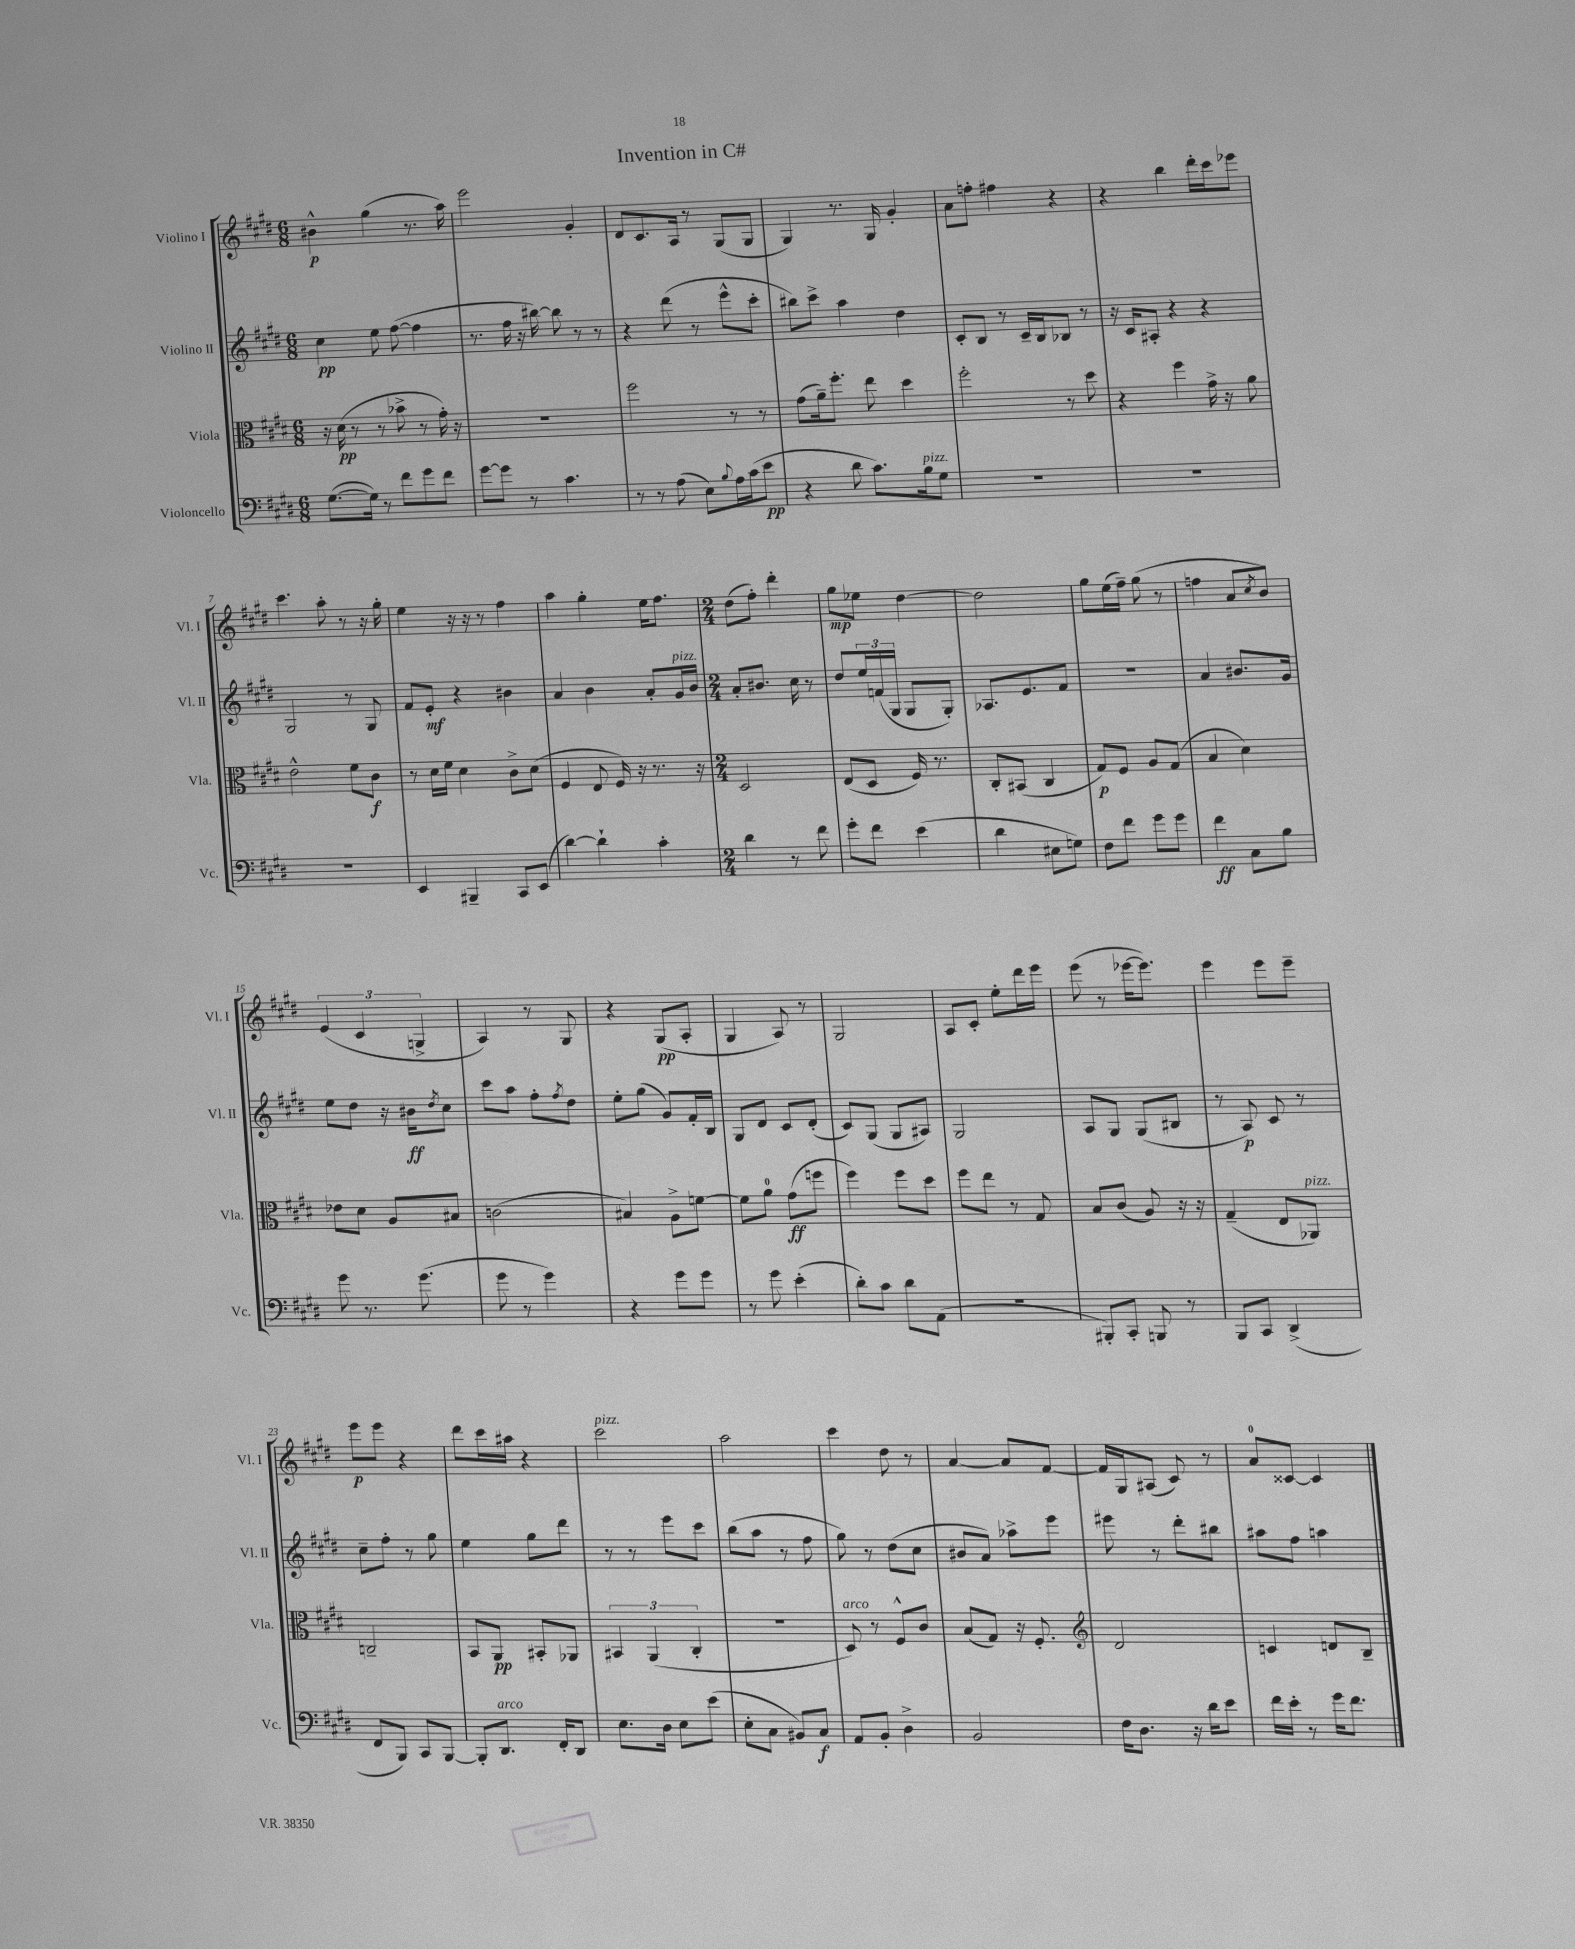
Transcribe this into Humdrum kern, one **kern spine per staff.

**kern	**kern	**kern	**kern
*staff4	*staff3	*staff2	*staff1
*clefF4	*clefC3	*clefG2	*clefG2
*k[f#c#g#d#]	*k[f#c#g#d#]	*k[f#c#g#d#]	*k[f#c#g#d#]
*M6/8	*M6/8	*M6/8	*M6/8
([8.G#	16r	4cc#	4b#^^
.	(16d#	.	.
.	8r	.	.
16G#])	.	.	.
8r	8r	8ee	(4gg#
8f#	8b-^	([8ff#	.
8g#	8r	4ff#]	8.r
8f#	16g#')	.	.
.	16r	.	16aa)
=	=	=	=
[8g#	2.r	8.r	2eee
8g#]	.	.	.
.	.	16ff#	.
8r	.	16r	.
.	.	[16bb#)	.
4.c#	.	8bb#]	.
.	.	8r	4g#'
.	.	8r	.
=	=	=	=
8r	2ff#	4r	8d#
8r	.	.	8.c#
(8A	.	(8ddd#	.
.	.	.	16A
8E)	.	8r	8r
8qqB	.	.	.
16A	8r	8eee^^	(8G#
(16c#	.	.	.
8e	8r	8ccc#'	8G#
=	=	=	=
4r	(8g#	8bb#)	4G#)
.	16a~)	8ccc#^	.
.	8.ff#'	.	.
8d#	.	4aa	8.r
8.c#)	8ee	.	.
.	.	.	16G#
.	4dd#	4dd#	4g#'
16B	.	.	.
8G#	.	.	.
=	=	=	=
2.r	2ff#'	8c#'	8a
.	.	8B	8ff'
.	.	8r	4ff#
.	.	16c#~	.
.	.	16B	.
.	8r	8B-	4r
.	8dd#	8r	.
=	=	=	=
2.r	4r	16r	4r
.	.	16c#	.
.	.	8A#'	.
.	4ff#	4r	4bb
.	16g#^	4r	16ddd#'
.	16r	.	16ccc#
.	8a	.	8eee-
=	=	=	=
2.r	2e^^	2G#	4.ccc#
.	.	.	8aa'
.	8f#	8r	8r
.	8c#	8G#	16r
.	.	.	16gg#'
=	=	=	=
4EE	8r	8f#	4ee
.	16d#	8e'	.
.	16f#	.	.
4BBB#~	4d#	4r	16r
.	.	.	16r
.	.	.	8r
8CC#	8c#^	4b#	4ff#
(8EE	(8d#	.	.
=	=	=	=
[4d#)	4F#	4a	4aa
4d#`]	8E	4b	4gg#'
.	16F#)	.	.
.	16r	.	.
4c#'	8.r	8a'	16ee
.	.	.	8.ff#
.	.	16g#	.
.	16r	16b	.
=	=	=	=
*M2/4	*M2/4	*M2/4	*M2/4
4d#	2D#	8a'	(8dd#
.	.	8.b#	8ff#')
8r	.	.	4ddd#'
.	.	16cc#	.
8f#	.	8r	.
=	=	=	=
8g#'	(8E	8dd#	8gg#
8f#	8D#	24ee	8ee-
.	.	(24f	.
.	.	24G#	.
(4e	16F#)	8G#	[4dd#
.	8.r	.	.
.	.	8G#')	.
=	=	=	=
4d#	8C#'	8.A-	2dd#]
.	(8BB#	.	.
.	.	8.e	.
8E#	4C#	.	.
8G)	.	8f#	.
=	=	=	=
8F#	8G#)	2r	8gg#
8f#	8F#	.	(16ee
.	.	.	16ff#~)
8g#	8A	.	(8gg#
8g#	(8G#	.	8r
=	=	=	=
4f#	4B	4a	4ff
8C#	4d#)	8.b#	8a
.	.	.	8qcc#
8B	.	.	8b)
.	.	16g#	.
=	=	=	=
8g#	8e-	8ee	(6e
8.r	8d#	8dd#	.
.	.	.	6c#
.	8A	16r	.
(8.g#	.	16b#	.
.	.	.	6G^
.	.	8qdd#	.
.	8B#	8cc#	.
=	=	=	=
8g#	(2c	8ccc#	4A)
8r	.	8aa	.
4g#)	.	8ff#'	8r
.	.	8qff#	.
.	.	8dd#	8G#
=	=	=	=
4r	4B#)	8ee'	4r
.	.	(8gg#	.
8g#	8A^	8g#)	(8G#
8g#	[8f	16f#'	8A'
.	.	16B	.
=	=	=	=
8r	8f]	8G#	4G#
8g#	8a	8d#	.
(4e'	(8g#	8c#	8A)
.	8ff	(8d#'	8r
=	=	=	=
8d#')	4ff#)	8c#)	2G#
8c#	.	(8G#	.
8d#	8ff#	8G#	.
(8AA	8dd#	8A#)	.
=	=	=	=
2r	8ff#	2G#	8A
.	8ee	.	8c#'
.	8r	.	8ee'
.	8G#	.	16ddd#
.	.	.	16eee
=	=	=	=
8BBB#')	8B	8A	(8eee
8CC#'	(8c#	8G#	8r
8BBB	8A)	(8G#	[16eee-
.	.	.	8.eee-])
8r	16r	8B#	.
.	16r	.	.
=	=	=	=
8BBB	(4G#~	8r	4eee
8CC#	.	8A)	.
(4DD#^	8E	8c#	8eee
.	8AA-)	8r	8eee~
=	=	=	=
8FF#	2C~	8cc#~	8eee
8BBB)	.	8ff#'	8eee
8CC#	.	8r	4r
[8BBB	.	8gg#	.
=	=	=	=
8BBB']	8BB	4ee	8ddd#
8.DD#	8AA	.	16ccc#
.	.	.	16aa#
.	8BB#'	8gg#	4r
16FF#'	.	.	.
8DD#	8AA-	8ddd#	.
=	=	=	=
8.E	6BB#	8r	2ccc#
.	.	8r	.
.	(6AA	.	.
16D#	.	.	.
8E	.	8eee	.
.	6C#'	.	.
(8e	.	8ccc#	.
=	=	=	=
8E'	2r	(8bb	2aa
8C#	.	8aa	.
8BB#)	.	8r	.
8C#	.	8ff#	.
=	=	=	=
8AA	8D#)	8gg#)	4ccc#
8BB'	8r	8r	.
4D#^	8F#^^	(8dd#	8dd#
.	8c#	8cc#	8r
=	=	=	=
2BB	(8B	8b#	[4a
.	8G#)	8a)	.
.	16r	8aa-^	8a]
.	8.F#'	.	.
.	.	8eee	[8f#
=	=	=	=
*	*clefG2	*	*
16F#	2d#	8eee#	16f#]
8.D#	.	.	16G#
.	.	8r	(8A#
16r	.	8ddd#'	8c#)
16d#	.	.	.
8e	.	8bb#	8r
=	=	=	=
16f#	4c	8aa#	8a
16e'	.	.	.
8r	.	8ff#	[8c##
16g#	8d	4aa	4c##]
8.f#	.	.	.
.	8B~	.	.
==	==	==	==
*-	*-	*-	*-
